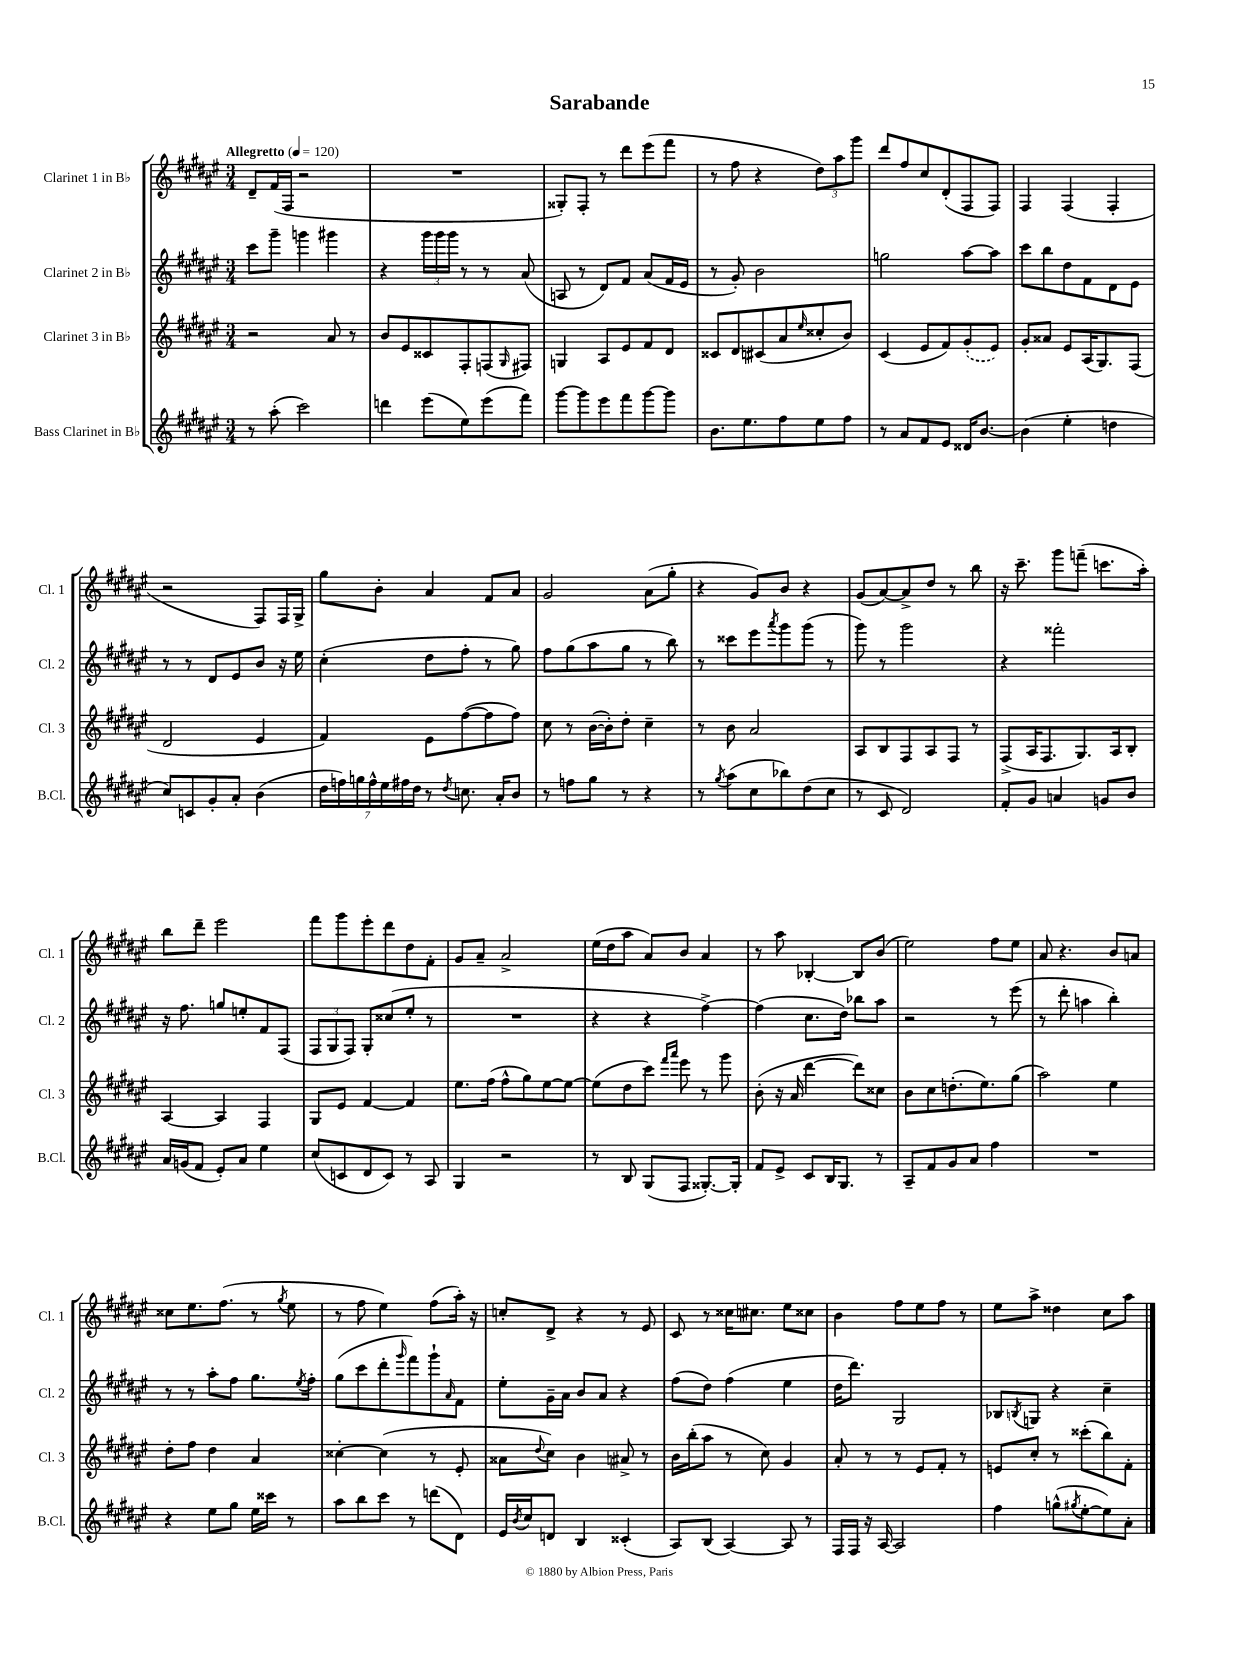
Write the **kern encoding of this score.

**kern	**kern	**kern	**kern
*staff4	*staff3	*staff2	*staff1
*clefG2	*clefG2	*clefG2	*clefG2
*k[f#c#g#d#a#e#]	*k[f#c#g#d#a#e#]	*k[f#c#g#d#a#e#]	*k[f#c#g#d#a#e#]
*M3/4	*M3/4	*M3/4	*M3/4
*MM120	*MM120	*MM120	*MM120
8r	2r	8ccc#	8d#~
(8aa#'	.	8ggg#~	(16f#
.	.	.	16F#
2ccc#)	.	4ggg	2r
.	8a#	4ggg#	.
.	8r	.	.
=	=	=	=
4ddd	8b	4r	2.r
.	8e#	.	.
(8eee#	8c##	24ggg#	.
.	.	24ggg#	.
.	.	24ggg#	.
8ee#)	8F#'	8r	.
(8eee#	(8F	8r	.
.	16qqG#	.	.
8fff#)	8F#)	(8a#	.
=	=	=	=
[8ggg#	4G	8A	8G##')
8ggg#]	.	8r	8F#'
8eee#	8A#	8d#)	8r
8fff#	8e#	8f#	8ddd#
[8ggg#	8f#	(8a#	(8eee#
8ggg#]	8d#	16f#	8fff#
.	.	16e#	.
=	=	=	=
8.b	8c##	8r	8r
.	8d#	8g#')	8ff#
8.ee#	.	.	.
.	(8c#	2b	4r
8ff#	8a#	.	.
.	16qqee#	.	.
8ee#	8cc##'	.	12dd#)
.	.	.	12aa#
8ff#	8b)	.	.
.	.	.	12ggg#
=	=	=	=
8r	(4c#	2gg	8ddd#
8a#	.	.	8ff#
8f#	8e#	.	8cc#
8e#	8f#)	.	(8d#'
16d##	(8g#'	[8aa#	8F#
[8.b	.	.	.
.	8e#)	8aa#]	8F#)
=	=	=	=
(4b]	8g#'	8ccc#	4F#
.	8a##	8bb	.
4ee#'	8e#	8dd#	(4F#
.	(16A#	8f#	.
.	8.G#)	.	.
4dd	.	8d#	4F#'
.	(8F#	8e#	.
=	=	=	=
8cc#)	2d#	8r	2r
8c	.	8r	.
8g#'	.	8d#	.
8a#'	.	8e#	.
(4b	4e#	8b	8F#)
.	.	16r	16F#
.	.	16ee#	16G#^
=	=	=	=
28dd#	4f#)	(4cc#'	8gg#
28ff)	.	.	.
28gg	.	.	.
28ff^^	.	.	.
.	.	.	8b'
28ee#	.	.	.
28ff#	.	.	.
28dd#	.	.	.
8r	8e#	8dd#	4a#
8qdd#	.	.	.
8.cc	([8ff#	8ff#'	.
.	8ff#]	8r	8f#
16a#'	.	.	.
8b	8ff#)	8gg#)	8a#
=	=	=	=
8r	8cc#	8ff#	2g#
8ff	8r	(8gg#	.
8gg#	([16b	8aa#	.
.	16b'])	.	.
8r	8dd#'	8gg#	.
4r	4cc#~	8r	(8a#
.	.	8bb)	8gg#'
=	=	=	=
8r	8r	8r	4r
8qgg#	.	.	.
(8aa#	8b	8ccc##	.
8cc#	2a#	8eee#	8g#)
.	.	8qaaa#	.
8bb-)	.	8ggg#	8b
(8dd#	.	(8ggg#	4r
8cc#	.	8r	.
=	=	=	=
8r	8A#	8ggg#)	(8g#
8c#	8B	8r	[8a#)
2d#)	8F#	2ggg#	8a#^]
.	8A#	.	8dd#
.	8F#	.	8r
.	8r	.	8bb
=	=	=	=
8f#'	(8F#^	4r	16r
.	.	.	8.ccc#~
8g#	16A#	.	.
.	8.F#	.	.
4a	.	2fff##'	8ggg#
.	8.G#)	.	(8fff~
8g	.	.	8.ccc
.	16A#	.	.
8b	8B'	.	.
.	.	.	16aa#')
=	=	=	=
16a#	[4A#	16r	8bb
(16g	.	8.ff#	.
8f#	.	.	8ddd#~
8e#')	4A#]	8gg	2eee#
8a#	.	8ee'	.
4ee#	4F#	8f#	.
.	.	(8F#	.
=	=	=	=
(8cc#	8G#	12F#	8fff#
.	.	12G#	.
8c	8e#	.	8ggg#
.	.	12F#)	.
8d#	[4f#	8G#'	8eee#'
8c)	.	(8cc##	8ddd#
8r	4f#]	8ee#'	8dd#
8A#	.	8r	8f#'
=	=	=	=
4G#	8.ee#	2.r	8g#
.	.	.	8a#~
.	(16ff#	.	.
2r	8ff#^^	.	2a#^
.	8gg#)	.	.
.	[8ee#	.	.
.	8ee#_	.	.
=	=	=	=
8r	(8ee#]	4r	(16ee#
.	.	.	16dd#
8B	8dd#	.	8aa#
(8G#	8ccc#)	4r	8a#)
.	16qqfff#	.	.
.	16qqaaa#	.	.
8F#	8eee#	.	8b
[8.G##')	8r	[4ff#^)	4a#
.	8ggg#	.	.
16G##']	.	.	.
=	=	=	=
8f#	(8b'	(4ff#]	8r
8e#^	16r	.	8aa#
.	16a#	.	.
8c#	[4ddd#	8.cc#	[4B-'
16B	.	.	.
8.G#	.	16dd#)	.
.	8ddd#])	8bb-	8B-]
8r	8cc##	8aa#	(8b
=	=	=	=
8A#~	8b	2r	2ee#)
8f#	8cc#	.	.
8g#	(8.dd'	.	.
8a#	.	.	.
.	8.ee#)	.	.
4ff#	.	8r	8ff#
.	(8gg#	(8eee#	8ee#
=	=	=	=
2.r	2aa#)	8r	8a#
.	.	8ddd#'	4.r
.	.	4aa	.
.	4ee#	4bb')	8b
.	.	.	8a
=	=	=	=
4r	8dd#'	8r	8cc##
.	8ff#	8r	8.ee#
8ee#	4dd#	8aa#'	.
.	.	.	(8.ff#
8gg#	.	8ff#	.
16ee#	4a#	8.gg#	8r
16ccc##	.	.	.
.	.	.	8qgg#
8r	.	.	8ee#
.	.	8qee#	.
.	.	16ff#'	.
=	=	=	=
8aa#	[4cc##'	(8gg#	8r
8bb	.	8ccc#	8ff#
8ccc#	(4cc##]	8ddd#'	4ee#)
.	.	16qqggg#	.
8r	.	8fff#)	.
(8ddd	8r	8ggg#`	(8ff#
.	.	16qqa#	.
8d#)	8e#'	8f#	16aa#')
.	.	.	16r
=	=	=	=
16e#	8a##	8ee#'	8cc'
8qb	.	.	.
16cc#	.	.	.
.	8qqdd#	.	.
8d	8cc#)	16g#~	8d#^
.	.	16a#	.
4B	4b	8b	4r
.	.	8a#	.
(4c##'	8a#^	4r	8r
.	8r	.	8e#
=	=	=	=
8A#)	16b	(8ff#	8c#
.	(16bb'	.	.
(8B	8aa#	8dd#)	8r
[4A#)	8r	(4ff#	16cc##
.	.	.	8.cc#
.	8cc#)	.	.
8A#]	4g#	4ee#	8ee#
8r	.	.	8cc##
=	=	=	=
16F#	8a#'	16dd#	4b
16F#	.	8.ddd#)	.
16r	8r	.	.
[16A#	.	.	.
2A#]	8r	2G#	8ff#
.	8e#	.	8ee#
.	8f#'	.	8ff#
.	8r	.	8r
=	=	=	=
4ff#	8e	8B-	8ee#
.	.	8qB	.
.	8cc#'	8G	8aa#^
(8gg^^	8r	4r	4dd##
8qgg#	.	.	.
[8ee#'	(8ccc##'	.	.
8ee#])	8bb)	4cc#~	8cc#
8a#'	8f#'	.	8aa#
==	==	==	==
*-	*-	*-	*-
